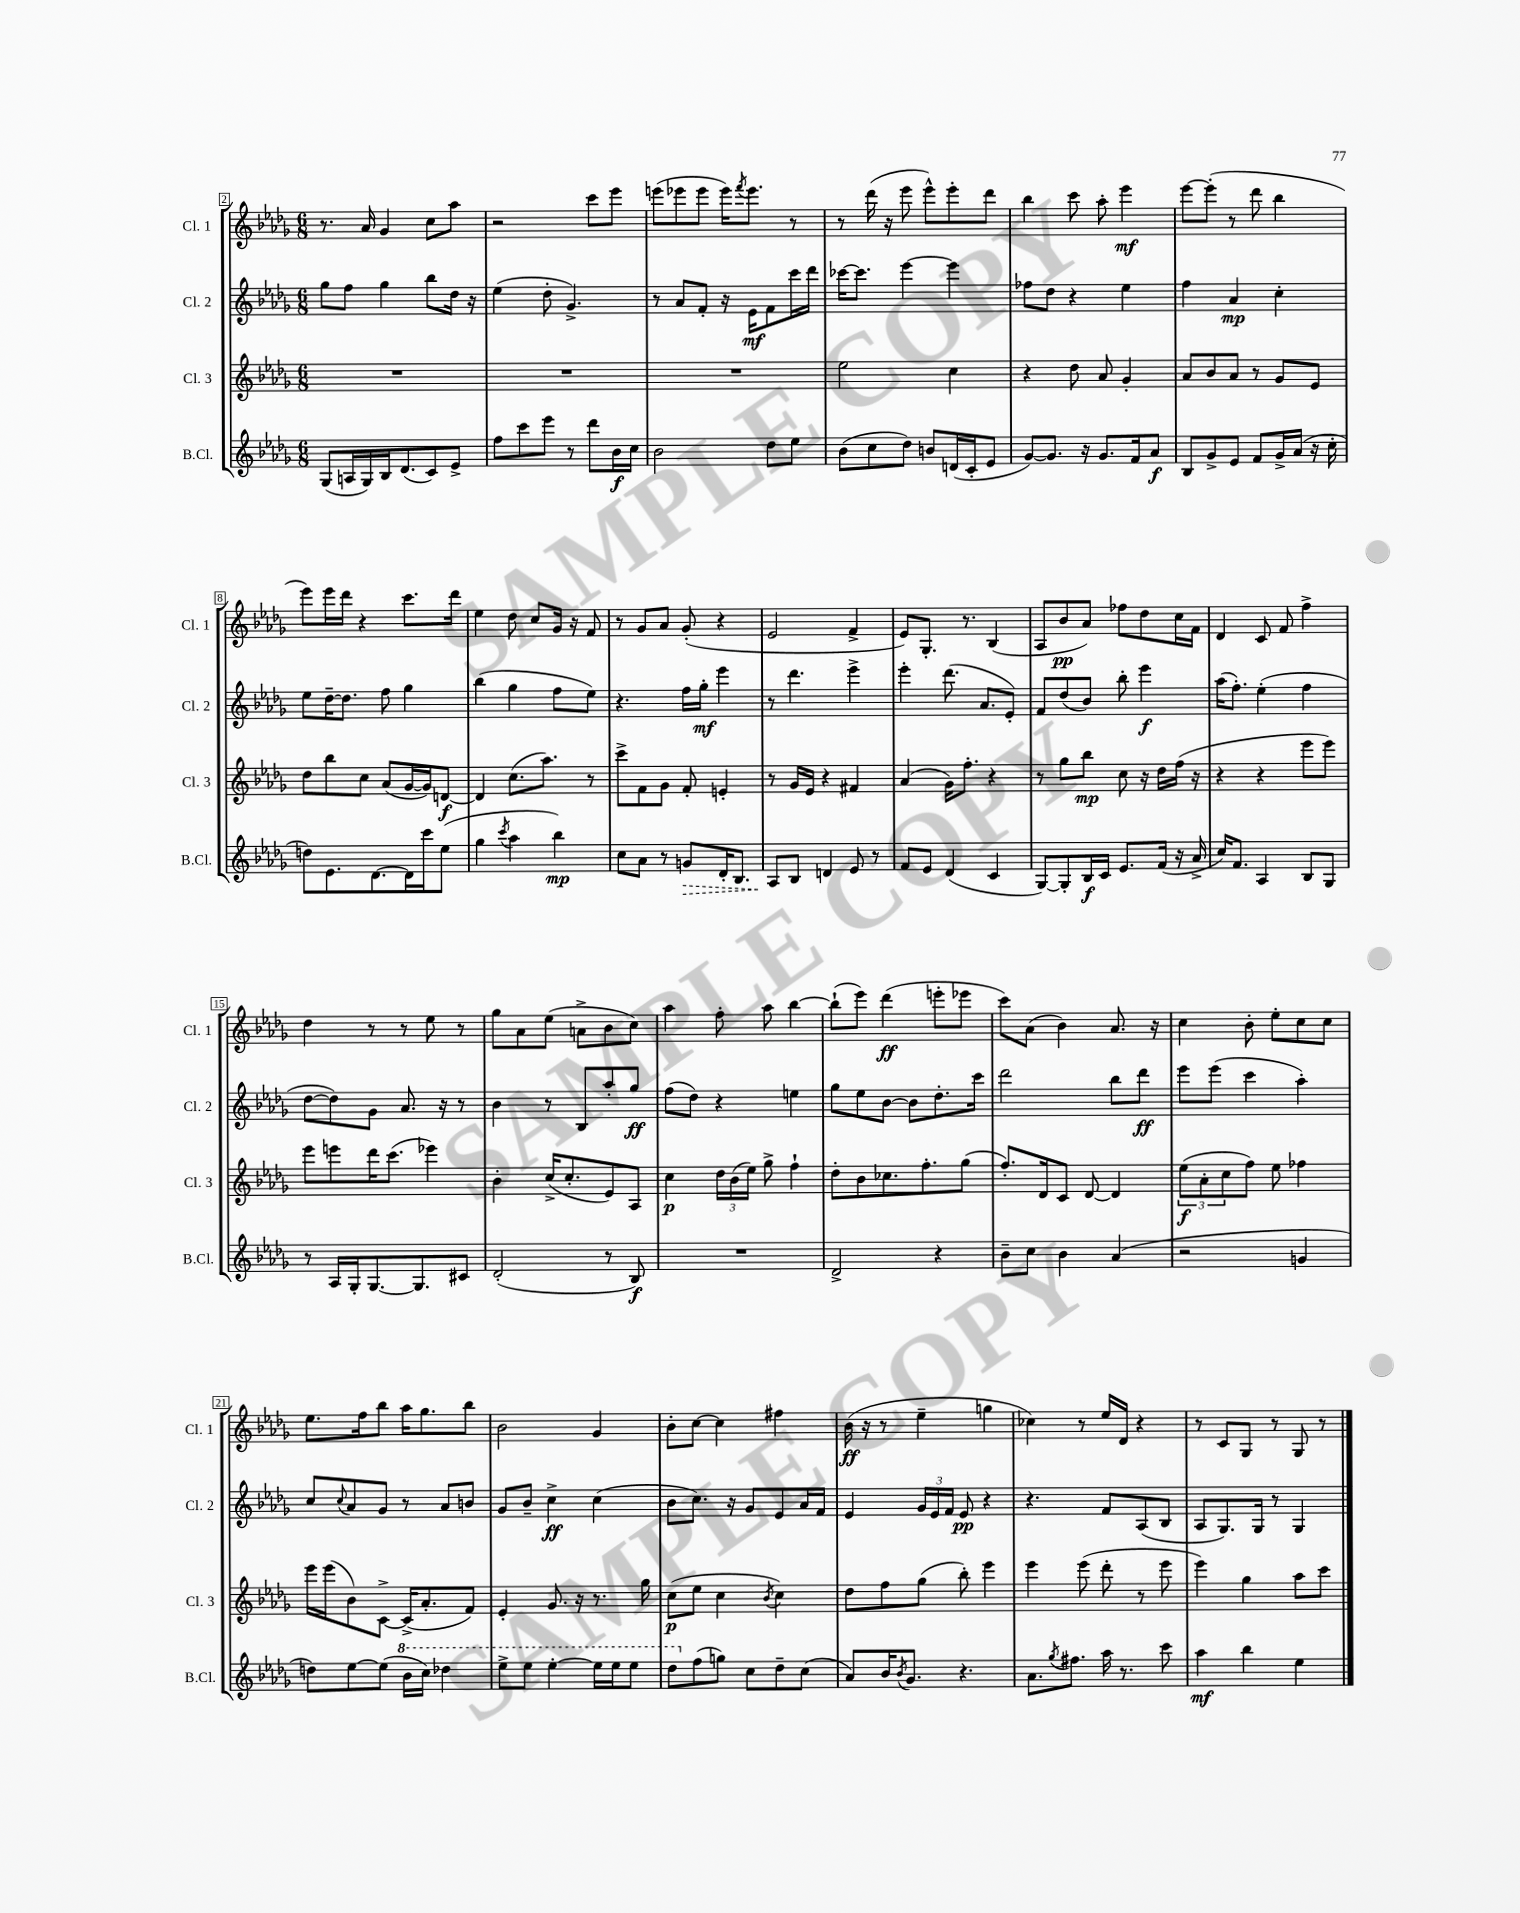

**kern	**kern	**kern	**kern
*staff4	*staff3	*staff2	*staff1
*clefG2	*clefG2	*clefG2	*clefG2
*k[b-e-a-d-g-]	*k[b-e-a-d-g-]	*k[b-e-a-d-g-]	*k[b-e-a-d-g-]
*M6/8	*M6/8	*M6/8	*M6/8
(8G-/L	2.r	8gg-\L	8.r
16A/L	.	8ff\J	.
16G-/)	.	.	16a-/
16B-/J	.	4gg-\	4g-/
(8.d-/	.	.	.
8c/)	.	8bb-\L	8cc\L
8e-^/J	.	16dd-\Jk	8aa-\J
.	.	16r	.
=	=	=	=
8ff\L	2.r	(4ee-\	2r
8ccc\	.	.	.
8eee-\J	.	8dd-'\	.
8r	.	4.g-^/)	.
8ddd-\L	.	.	8ccc\L
16b-\L	.	.	8eee-\J
16cc\JJ	.	.	.
=	=	=	=
2b-\	2.r	8r	(8eee\L
.	.	8a-/L	8eee-\
.	.	8f'/J	8eee-\J
.	.	16r	16eee-\LK)
.	.	.	8qfff/
.	.	16e-\LK	8.eee-\J
8dd-\L	.	8f\	.
8ee-\J	.	16ccc\L	8r
.	.	16ddd-\JJ	.
=	=	=	=
(8b-\L	2ee-\	[16ccc-\LK	8r
.	.	8.ccc-\]J	.
8cc\	.	.	(16ddd-\
.	.	.	16r
8dd-\J)	.	[4eee-\	8eee-\
8b/L	.	.	8eee-^^\L)
(16d/L	4cc\	4eee-\]	8eee-'\
16c'/J	.	.	.
8e-/J	.	.	8ddd-\J
=	=	=	=
[8g-/L)	4r	8ff-\L	4bb-\
8.g-/]J	.	8dd-\J	.
.	8dd-\	4r	8ccc\
16r	.	.	.
8.g-/L	8a-/	.	8aa-'\
.	4g-'/	4ee-\	4eee-\
16f/k	.	.	.
8a-/J	.	.	.
=	=	=	=
8B-/L	8a-/L	4ff\	[8eee-\L
8g-^/	8b-/	.	(8eee-'\]J
8e-/J	8a-/J	4a-/	8r
8f/L	8r	.	8ddd-\
16g-^/L	8g-/L	4cc'\	4bb-\
(16a-/JJ	.	.	.
16r	8e-/J	.	.
16cc'\	.	.	.
=	=	=	=
8dd\L)	8dd-\L	8ee-\L	8eee-\L)
8.e-\	8bb-\	[16dd-~\K	16eee-\L
.	.	8.dd-\]J	16ddd-\JJ
.	8cc\J	.	4r
[8.d-\	.	.	.
.	(8a-/L	8ff\	.
16d-\]L	[16g-/L	4gg-\	8.ccc\L
16ccc\J	16g-/]J)	.	.
(8ee-\J	[8d/J	.	.
.	.	.	16ddd-\Jk
=	=	=	=
4gg-\	4d/]	(4bb-\	4ee-\
8qccc/	.	.	.
4aa-\	(8.cc\L	4gg-\	8dd-\
.	.	.	8cc/L
.	8.aa-\J)	.	.
4bb-\)	.	8ff\L	16g-/Jk
.	.	.	16r
.	8r	8ee-\J)	8f/
=	=	=	=
8cc\L	8ccc^\L	4.r	8r
8a-\J	8f\	.	8g-/L
8r	8g-\J	.	8a-/J
8g/L	8f'/	16ff\LL	(8g-'/
.	.	16gg-'\JJ	.
16d-'/K	4e'/	4eee-\	4r
8.B-/J	.	.	.
=	=	=	=
8A-/L	8r	8r	2e-/
8B-/J	16g-/LL	4.ddd-\	.
.	16e-/JJ	.	.
4d/	4r	.	.
8e-/	4f#/	4eee-^\	4f^/
8r	.	.	.
=	=	=	=
8f/L	(4a-/	4eee-'\	8e-/L)
8e-/J	.	.	8.G-'/J
(4d-/	16g-\LK)	(8.ddd-\	.
.	8.ff'\J	.	8.r
.	.	8.a-/L	.
4c/	4r	.	(4B-/
.	.	8e-'/J)	.
=	=	=	=
[8G-/L)	8r	8f/L	8A-/L
8G-'/]	8gg-\L	(8dd-/	8b-/
16B-/L	8bb-\J	8b-/J)	8a-/J)
16c/JJ	.	.	.
8.e-/L	8cc\	8bb-'\	8ff-\L
.	16r	4eee-\	8dd-\
(16f/Jk	16dd-\LL	.	.
16r	(16ff\JJ	.	16cc\L
16a-^/	16r	.	16f\JJ
=	=	=	=
16cc/LK)	4r	(16aa-\LK	4d-/
8.f/J	.	8.ff'\J)	.
4A-/	4r	(4ee-'\	8c/
.	.	.	8f/
8B-/L	8eee-\L	4ff\	4ff^\
8G-/J	8eee-\J)	.	.
=	=	=	=
8r	8eee-\L	[8dd-\L	4dd-\
16A-/LL	8eee\	8dd-\])	.
16G-'/J	.	.	.
[8.G-/	16ddd-\K	8g-\J	8r
.	(8.ccc\J	.	.
.	.	8.a-/	8r
8.G-/]	.	.	.
.	4eee-\)	.	8ee-\
.	.	16r	.
8c#/J	.	8r	8r
=	=	=	=
(2d-'/	4b-'\	4b-\	8gg-\L
.	.	.	8a-\
.	(16cc^/LK	8r	(8ee-\J
.	8.cc'/	.	.
.	.	8B-/L	8a^\L
8r	8e-/)	8aa-'/	8b-\
8B-/)	8A-/J	8gg-/J	8cc\J)
=	=	=	=
2.r	4cc\	(8ff\L	4aa-\
.	.	8dd-\J)	.
.	24dd-\LL	4r	8ff'\
.	(24b-\	.	.
.	24ee-\JJ)	.	.
.	8gg-^\	.	8aa-\
.	4ff`\	4ee\	[4bb-\
=	=	=	=
2d-^/	8dd-'\L	8gg-\L	(8bb-`\]L
.	8b-\	8ee-\	8eee-\J)
.	8.cc-\	[8b-\J	(4ddd-\
.	.	8b-\]L	.
.	8.ff'\	.	.
4r	.	8.dd-'\	8eee'\L
.	(8gg-\J	.	8eee-\J
.	.	16ccc\Jk	.
=	=	=	=
8b-~\L	8.ff'/L)	2ddd-\	8ccc\L)
8cc\J	.	.	(8a-\J
.	16d-/k	.	.
4b-\	8c/J	.	4b-\)
.	[8d-/	.	.
(4a-/	4d-/]	8bb-\L	8.a-/
.	.	8ddd-\J	.
.	.	.	16r
=	=	=	=
2r	(12ee-\L	8eee-\L	4cc\
.	12a-'\	.	.
.	.	(8eee-\J	.
.	12cc\	.	.
.	8ff\J)	4ccc\	8b-'\
.	8ee-\	.	8ee-'\L
4g/	4ff-\	4aa-'\)	8cc\
.	.	.	8cc\J
=	=	=	=
8dd\L)	16eee-\LL	8cc/L	8.ee-\L
.	(16eee-\J	.	.
.	.	8qqcc/	.
[8ee-\	8b-\)	8a-/	.
.	.	.	16ff\k
(8ee-\]J	[8c^\J	8g-/J	8bb-\J
16bb-\LL	(16c^/]LK	8r	16aa-\LK
16ccc\JJ)	8.a-'/	.	8.gg-\
4ddd-\	.	8a-/L	.
.	8f/J)	8b/J	8bb-\J
=	=	=	=
8eee-^\L	4e-'/	8g-/L	2b-\
8eee-\J	.	8b-~/J	.
[4eee-'\	8.g-/	4cc^\	.
.	16r	.	.
16eee-\]LL	8.r	(4cc\	4g-/
16eee-\J	.	.	.
8eee-\J	.	.	.
.	16gg-\	.	.
=	=	=	=
8ddd-\L	(8cc\L	8b-\L	8b-'\L
(8ff\	8ee-\J	8.cc\J)	[8cc\J
8gg\J)	4cc\	.	4cc\]
.	.	16r	.
8cc\L	.	8g-/L	.
.	8qb-/	.	.
8dd-~\	4cc\)	8e-/	4ff#\
(8cc\J	.	16a-/L	.
.	.	16f/JJ	.
=	=	=	=
8a-/L)	8dd-\L	4e-/	(16b-\
.	.	.	16r
16b-/K	8ff\	.	8r
8qb-/	.	.	.
8.g-/J	.	.	.
.	(8gg-\J	24g-/LL	4ee-~\
.	.	24e-/	.
.	.	24f/JJ	.
4.r	8bb-'\)	8e-/	.
.	4eee-\	4r	4gg\
=	=	=	=
8.a-\L	4eee-\	4.r	4cc-\)
8qgg-/	.	.	.
8.ff#\J	.	.	.
.	(8eee-\	.	8r
16aa-\	8ddd-'\	8f/L	16ee-/LL
8.r	.	.	16d-/JJ
.	8r	(8A-/	4r
8ccc\	8eee-\	8B-/J	.
=	=	=	=
4aa-\	4eee-\)	8A-/L	8r
.	.	8.G-/)	8c/L
4bb-\	4gg-\	.	8G-/J
.	.	16G-/Jk	.
.	.	8r	8r
4ee-\	8aa-\L	4G-/	8G-/
.	8ccc\J	.	8r
==	==	==	==
*-	*-	*-	*-
